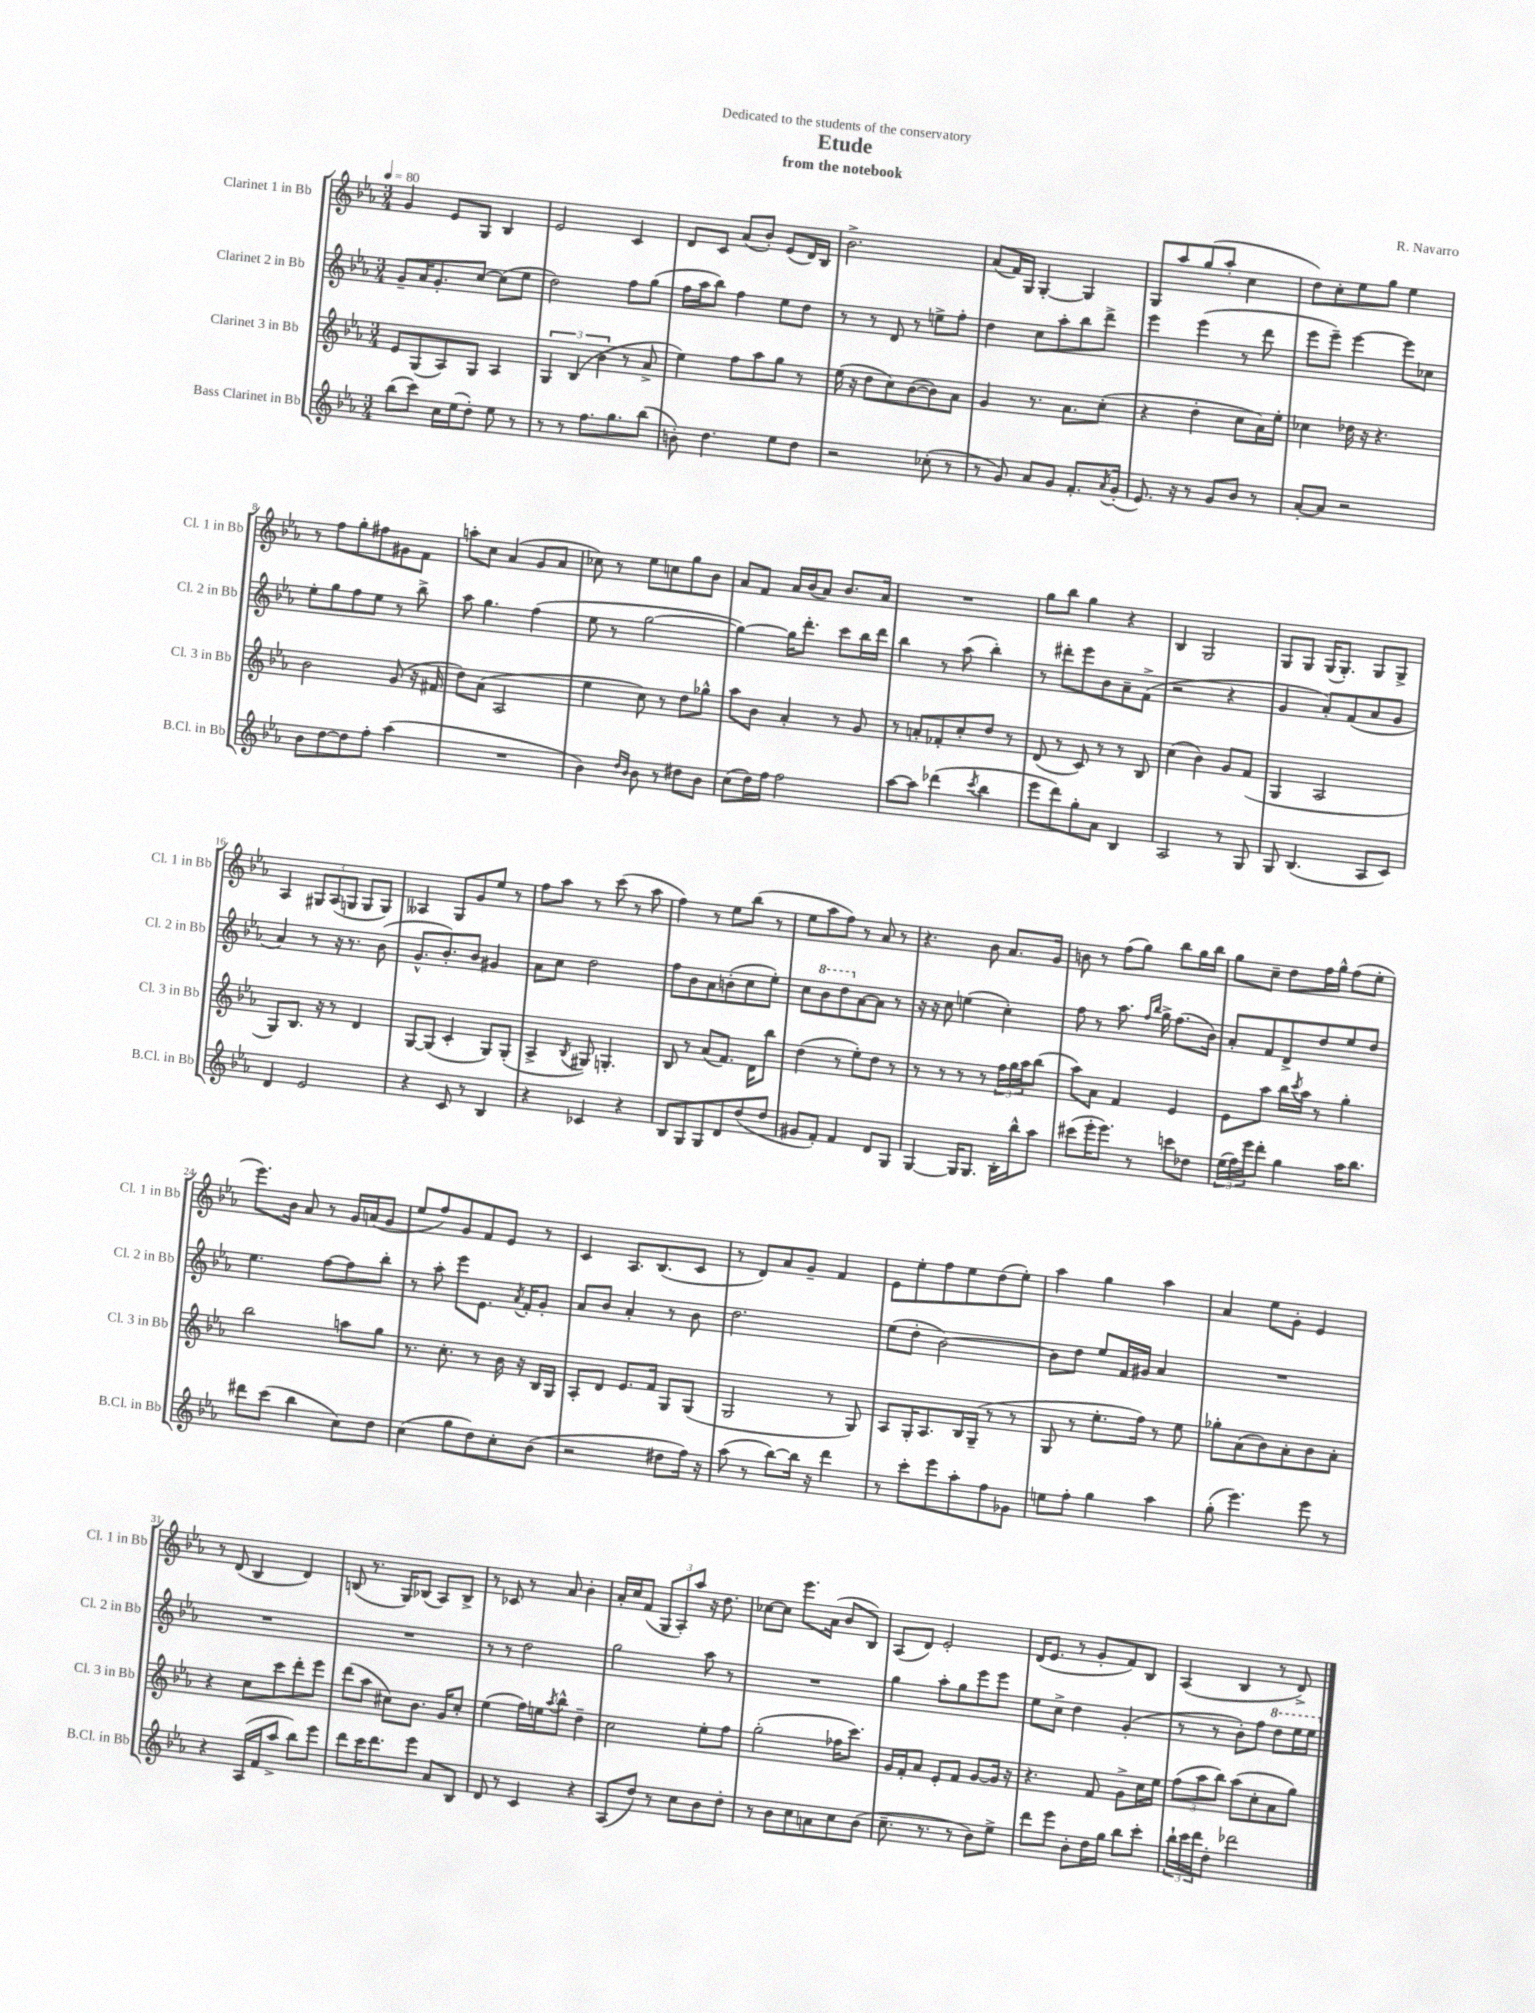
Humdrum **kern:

**kern	**kern	**kern	**kern
*staff4	*staff3	*staff2	*staff1
*clefG2	*clefG2	*clefG2	*clefG2
*k[b-e-a-]	*k[b-e-a-]	*k[b-e-a-]	*k[b-e-a-]
*M3/4	*M3/4	*M3/4	*M3/4
*MM80	*MM80	*MM80	*MM80
(8bb-\L	8e-/L	8g~/L	4g/
8ccc\J)	(8G/	16a-/K	.
.	.	8.g'/	.
16cc\LL	8A-/)	.	8e-/L
(16ee-\J	.	.	.
8dd'\J)	8G/J	[8cc/J	8G/J
8ee-\	4A-/	(8cc\]L	4B-/
8r	.	8ee-\J	.
=	=	=	=
8r	6G/	2dd\)	2e-/
8r	.	.	.
.	(6B-/	.	.
8.ff\L	.	.	.
.	6b-\	.	.
8.gg\	.	.	.
.	8r	8ff\L	4c/
(8bb-\J	8a-^/	(8gg\J	.
=	=	=	=
8b'\)	4ee-\)	16ff\LL	8d/L
.	.	16aa-\J	.
4.dd\	.	8bb-\J)	8c/J
.	8ff\L	4ff\	(8a-/L
.	8aa-\	.	8b-'/J)
8ee-\L	8gg\J	8ee-\L	(8e-/L
8dd\J	8r	8dd\J	16d/L)
.	.	.	16B-/JJ
=	=	=	=
2r	(16ee-\	8r	2.b-^\
.	16r	.	.
.	8dd\L	8r	.
.	8cc\)	8d/	.
.	([8b-\	8r	.
(8cc-'\	8b-\])	8ee^\L	.
8r	8a-\J	8ff'\J	.
=	=	=	=
8r	4g/	4dd\	(8a-/L
8g/)	.	.	16f/L)
.	.	.	16G/JJ
8a-/L	8.r	8cc\L	[4G'/
8g/J	.	8aa-'\	.
.	8.a-\L	.	.
8.f'/L	.	8bb-\	4G/]
.	(8cc'\J	8ddd^\J	.
8qa-/	.	.	.
(16g'/Jk	.	.	.
=	=	=	=
8.e-/)	4r	4eee-\	8G/L
.	.	.	8aa-/
16r	.	.	.
8r	4dd'\	(4eee-\	(8gg/
8g/L	.	.	8aa-'/J
8b-/J	8cc\L	8r	4cc\
8r	16a-\L)	8ddd\	.
.	16ee-'\JJ	.	.
=	=	=	=
[8a-'/L	4cc-\	8eee-\L	8dd\L)
8a-/]J	.	8eee-~\J)	8cc'\
2r	16dd-\	[4eee-\	8ee-\
.	16r	.	.
.	4.r	.	8gg\J
.	.	8eee-\]L	4ee-\
.	.	8cc-\J	.
=	=	=	=
8b-\L	2b-\	8ee-'\L	8r
[8dd\	.	8gg\	8ff\L
8dd\]	.	8ff\	8gg'\
8ff'\J	.	8ee-\J	8ff#\
(4aa-\	(8g/	8r	8g#\
.	16r	8bb-^\	8f\J
.	16f#/	.	.
=	=	=	=
2.r	8dd\L)	8aa-\	8aa'\L
.	(8a-\J	4.gg\	8cc\J
.	2A-/	.	(4a-/
.	.	(4ff\	8g/L
.	.	.	8a-/J
=	=	=	=
4b-\)	4ee-\	8ee-\	8cc-\)
.	.	8r	8r
16qqdd/LL	.	.	.
16qqb-/JJ	.	.	.
8b-\	8cc\)	[2gg\	8ee-\L
8r	8r	.	8cc\
8dd#\L	8dd\L	.	8gg\
8b-\J	8gg-^^\J	.	8b-\J
=	=	=	=
(8cc\L	8aa-\L	4gg\_)	8a-/L
16dd\L)	8b-\J	.	8f/J
16ff\JJ	.	.	.
2ff\	4a-'/	16gg\]LK	16a-/LL
.	.	8.ddd'\J	(16b-/J
.	.	.	8a-/J)
.	8r	8ccc\L	8.b-/L
.	8g/	16bb-\L	.
.	.	16ddd\JJ	16a-/Jk
=	=	=	=
[8aa-\L	8r	4bb-\	2.r
8aa-\]J	8a'/L	.	.
(4ddd-\	8f-'/	8r	.
.	8cc'/	(8aa-\	.
8qccc/	.	.	.
4bb-\	8dd/J	4bb-'\)	.
.	8r	.	.
=	=	=	=
8eee-\L	(8d/	8r	8gg\L
8ddd\)	8r	8ddd#'\L	8bb-\J
8gg'\	8c/)	8eee-\	4gg\
8a-\J	8r	8b-\	.
4B-/	8r	8a-~\	4r
.	8B-/	(8f^\J	.
=	=	=	=
2A-/	(4cc\	2r	4B-/
.	4b-\)	.	2G/
8r	8g/L	4r	.
8G/	(8f/J	.	.
=	=	=	=
8G/	4G/	4g/	8G/L
(4.B-/	.	.	8G/J
.	2A-/	8a-'/L)	(16G/LK
.	.	.	8.G'/J)
.	.	(8f/	.
8A-/L	.	8a-/	8G/L
8c/J)	.	8g/J	8G^/J
=	=	=	=
4d/	8G/L)	4a-/)	4A-/
.	8.B-/J	.	.
2e-/	.	8r	12G#/L
.	16r	.	.
.	.	.	(12A-/
.	8r	16r	.
.	.	.	12G/J
.	.	8.r	.
.	4d/	.	8G/L
.	.	(8b-\	8G/J)
=	=	=	=
4r	[8G/L	8.g^^/L	4A--/
.	(8G/]J	.	.
.	.	8.b-'/)	.
8c/	4c'/	.	8G/L
8r	.	8b-/J	8g/
4B-/	8G/L)	4g#/	8ee-/J
.	(8G'/J	.	8r
=	=	=	=
4r	4A-^/	8a-\L	8ff\L
.	.	8cc\J	8aa-\J
.	8qB-/	.	.
4c-/	8G#/)	2dd\	8r
.	4.G'/	.	(8ccc\
4r	.	.	8r
.	.	.	8aa-\
=	=	=	=
8B-/L	8B-/	8ff\L	4ff\)
8G/	8r	8b-\	.
8G/	(8a-/L	8a-\	8r
8d/	8.f/J)	(8b'\	8ee-\L
(8dd/	.	8cc\	(8bb-\J
.	16d\LK	.	.
8dd/J	8bb-\J	8ee-'\J)	8r
=	=	=	=
8g#/L	(4dd\	8cc\L	8ee-\L
8f'/J)	.	8bb-\	8aa-\
4f/	8r	8ddd\	8ff\J)
.	8ee-'\L)	[8a-\	8r
8d/L	8dd\J	8a-\]J	8a-/
8G/J	8r	8r	8r
=	=	=	=
[4G/	8r	16r	4.r
.	.	16r	.
.	8r	8cc\	.
16G/]LK	8r	(4ee\	.
8.G/J	.	.	.
.	8r	.	8b-\
16B-'\LL	24ff\LL	4cc'\)	8.a-/L
.	24gg\	.	.
16bb-^^\J	.	.	.
.	24aa-\J	.	.
8aa-\J	(8bb-\J	.	.
.	.	.	16g/Jk
=	=	=	=
(8ccc#\L	8aa-\L)	8ff\	8b\
16eee-'\K	8a-\J	8r	8r
8.eee-\J)	.	.	.
.	4f/	8.aa-\	(8ff\L
8r	.	.	8gg\J)
.	.	16qqff/LL	.
.	.	16qqbb-/JJ	.
.	.	16gg^\	.
8ccc\L	4e-/	(8.ff\L	8bb-\L
8dd-\J	.	.	16gg\L
.	.	16b-\Jk)	16bb-\JJ
=	=	=	=
(24ee-\LL	8e-\L	8a-'/L	8gg\L
24ff\)	.	.	.
24eee-\J	.	.	.
8ddd'\J	8aa-\J	8f/	8cc~\J
4gg\	16bb-\LL	8d^/	8dd\L
.	8qccc/	.	.
.	16aa-\JJ	.	.
.	8r	8dd/	16ff\L
.	.	.	16gg^^\JJ
16aa-\LK	4gg'\	8ee-/	(8ff\L
8.bb-\J	.	.	.
.	.	8dd/J	8ee-'\J
=	=	=	=
8ddd#\L	2bb-\	4.ee-\	8.eee-\L)
(8ccc\J	.	.	.
.	.	.	16b-\Jk
4bb-\	.	.	8a-/
.	.	[8ff\L	8r
8cc\L)	8aa\L	8ff\]	16g/LL
.	.	.	(16a/J
8dd\J	8gg\J	8bb-'\J	8g/J
=	=	=	=
(4cc\	8.r	8r	8ee-/L
.	.	8aa-'\	8ff/)
.	8.cc'\	.	.
8gg\L	.	8eee-\L	8g/
8dd\)	8r	8.e-\J	8f/
8cc'\	16b-\	.	8e-/J
.	.	8qa-/	.
.	16r	16f'/LK	.
(8b-\J	16B-/LL	8g'/J	8r
.	16G/JJ	.	.
=	=	=	=
2r	8A-'/L	8a-/L	4c/
.	8d/J	8b-/J	.
.	8.e-/L	4a-'/	8.A-/L
.	16f/Jk	.	(8.B-/
8dd#\L	8G/L	8r	.
16ff\Jk)	(8G/J	8b-\	8c/J
16r	.	.	.
=	=	=	=
(8aa-\	2G/	2.dd\	8r
8r	.	.	8d/L)
[8bb-\L)	.	.	8a-/
16bb-\]Jk	.	.	8g~/J
16r	.	.	.
4ddd\	8r	.	4f/
.	8G/)	.	.
=	=	=	=
8r	8A-/L	(8ee-\L	8e-\L
8ccc'\L	16G'/K	8dd'\J	8ee-'\
.	8.A-/	.	.
8eee-\	.	[2b-\)	8ff\
8aa-'\	16B-/L	.	8ee-\
.	(16G~/JJ	.	.
8ff\	8r	.	(8dd\
8g-\J	8r	.	8ee-'\J)
=	=	=	=
8ee\L	8G/	8b-\]L	4aa-\
8ff'\J	8r	8dd\J	.
4gg\	8.ee-'\L	8ee-/L	4gg\
.	.	16f/L	.
.	16ff\Jk)	16g#/JJ	.
4aa-\	8r	4a-/	4aa-\
.	8ee-\	.	.
=	=	=	=
(8gg'\	8gg-'\L	2.r	4a-/
4.eee-\)	(8a-\	.	.
.	8b-\)	.	8ee-\L
.	8a-'\	.	8g'\J
8eee-\	8b-\	.	4e-/
8r	8a-'\J	.	.
=	=	=	=
4r	4r	2.r	8r
.	.	.	(8d/
(16A-/LL	8cc\L	.	4B-/
16f/J	.	.	.
8aa-^/J	8ccc\	.	.
8bb-\L)	8ddd'\	.	4d/)
8eee-\J	8eee-\J	.	.
=	=	=	=
8ddd\L	(8ddd\L	2.r	(8B/
16ccc\K	8aa-\J	.	8.r
8.ddd\	.	.	.
.	8cc#\L)	.	.
.	.	.	16G/LK)
8eee-\J	8.b-\J	.	(8B-/J
8a-/L	.	.	8A-/L)
.	16g/LK	.	.
8B-/J	8cc#'/J	.	8B-^/J
=	=	=	=
8d/	(4ee-\	8r	8r
8r	.	8r	8c-/
4c/	16ff\LL)	2dd\	8r
.	16ee\J	.	.
.	8qaa-/	.	.
.	8bb-^^\J	.	8a-/
4r	4dd~\	.	4b-'\
=	=	=	=
(8A-/L	2cc\	2gg\	16a-'/LL
.	.	.	16cc/J
8dd/J)	.	.	(8f/J
8r	.	.	12G/L
.	.	.	12A-'/)
8cc\L	.	.	.
.	.	.	12aa-/J
8b-\	8ee-'\L	8aa-\	16r
.	.	.	8.dd\
8dd'\J	8ff\J	8r	.
=	=	=	=
8r	(2gg'\	2.r	[8cc-\L
8b-\L	.	.	8cc-\]J
8cc\	.	.	8.eee-\L
8a\	.	.	.
.	.	.	(16a-\Jk
8cc\	16ff-\LK	.	8b-/L
.	8.ccc\J)	.	.
(8b-\J	.	.	8B-/J)
=	=	=	=
8.cc~\	16g/LL	4gg\	(8A-/L
.	16f'/J	.	.
.	8a-/J	.	8d/J)
8.r	.	.	.
.	8e-'/L	8aa-'\L	2e-'/
8r	8f/J	8gg\	.
8b-\L)	[8g/L	8eee-\	.
8ee-^\J	16g/]Jk	8eee-\J	.
.	16r	.	.
=	=	=	=
8ddd\L	4.r	8ee-\L	(16d/LK
.	.	.	8.e-/J
8eee-\J	.	8cc^\J	.
8b-'\L	.	4dd\	8r
16dd\L	8f/	.	8g'/L
16gg\JJ	.	.	.
8bb-\L	8g^\L	(4g'/	8f/)
8ccc'\J	16cc\L	.	8B-/J
.	16ee-\JJ	.	.
=	=	=	=
24bb-`\LL	(12ff\L	8r	(4A-/
24ccc\	.	.	.
24ddd\J	12aa-\	.	.
8dd'\J	.	8r	.
.	12bb-\J)	.	.
2ddd-\	(8aa-\L	8b-'\L)	4B-/
.	8cc'\	8ff\J	.
.	8a-\	8ddd\L	8r
.	8gg\J)	16eee-\L	8d^/)
.	.	16eee-\JJ	.
==	==	==	==
*-	*-	*-	*-
